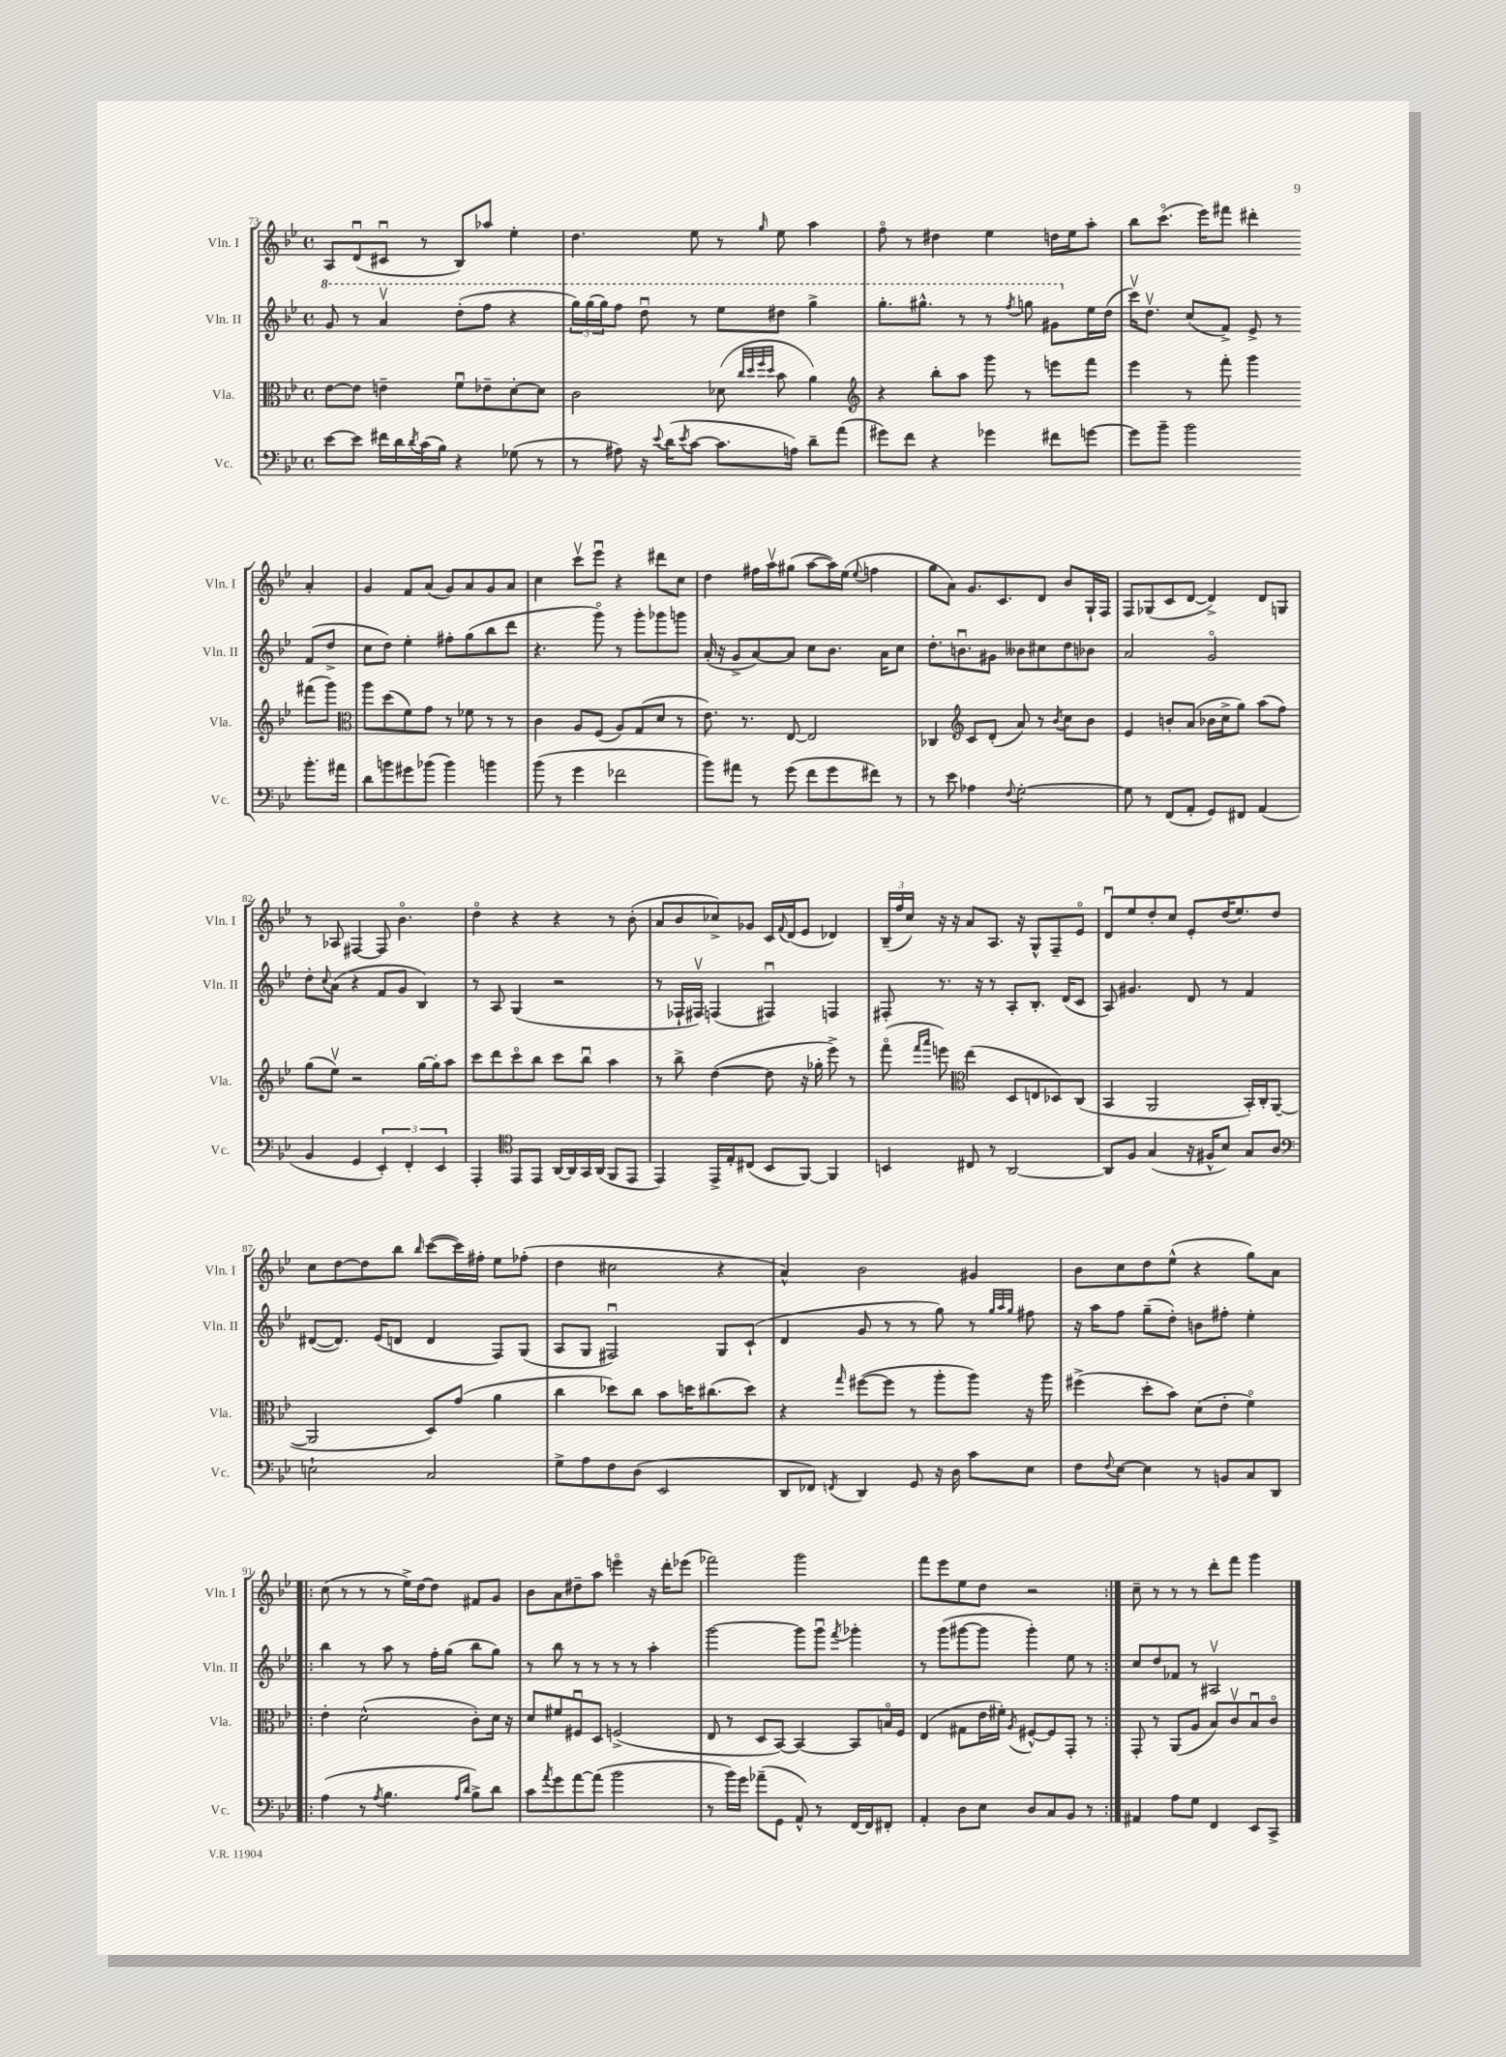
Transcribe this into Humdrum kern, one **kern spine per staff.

**kern	**kern	**kern	**kern
*staff4	*staff3	*staff2	*staff1
*clefF4	*clefC3	*clefG2	*clefG2
*k[b-e-]	*k[b-e-]	*k[b-e-]	*k[b-e-]
*M4/4	*M4/4	*M4/4	*M4/4
*met(c)	*met(c)	*met(c)	*met(c)
[8e-	[8e-	8gg	8A
8e-]	8e-]	8r	(8du
16f#	4e~	4aav	8c#u
16d	.	.	.
8qd	.	.	.
(16c	.	.	8r
16B-)	.	.	.
4r	8fu	(8ddd'	8B-)
.	8e-~	8fff	8aa-
(8G-	[8d'	4r	4ee-'
8r	8d]	.	.
=	=	=	=
8r	2c	24ggg)	4.dd
.	.	(24ggg	.
.	.	24ggg)	.
8A#)	.	8fff	.
16r	.	8dddu	.
8qqe-	.	.	.
(16d	.	.	.
8qe-	.	.	.
[8c	.	8r	8ee-
8.c]	(8d-	8eee-	8r
.	32qqcc	.	.
.	32qqdd	.	.
.	32qqff	.	.
.	32qqdd	.	16qqgg
.	8b-	8ddd#	8ee-
16A)	.	.	.
8d~	4a)	4ggg^	4aa
(8a	.	.	.
=	=	=	=
*	*clefG2	*	*
8g#)	4r	8.ggg'	8ffo
8f	.	.	8r
.	.	8.ggg#^^	.
4r	8bb-'	.	4dd#
.	8aa	8r	.
4g-	8ggg	8r	4ee-
.	.	8qfff	.
.	8r	8ggg	.
8f#	8eee	8gg#	16dd
.	.	.	16ee-
[8g	8fff	16ee-	8aa'
.	.	(16dd	.
=	=	=	=
8g]	4eee-	16cccv)	8bb-
.	.	8.ddv	.
8b-~	.	.	(8.ccco
2b-	8r	(8cc	.
.	.	.	16eee-)
.	8fff'	8f^)	8fff#
.	4ggg	8e-^	4ddd#'
.	.	8r	.
8.b-'	(8fff#	(8f	4a'
.	8ggg)	8dd^	.
16a#	.	.	.
=	=	=	=
*	*clefC3	*	*
8d	8aa	8cc	4g
8b	(8dd	8dd)	.
8g#	8f)	4ee-'	8f
(8b-	8g	.	(8a
4b-)	8r	8ff#'	8g)
.	8f-	(8gg	8a
4b	8r	8bb-	8g
.	8r	8ddd	8a
=	=	=	=
(8b-	4c	4.r	4cc
8r	.	.	.
4g	8A	.	8cccv
.	(8F	8gggo)	8eee-u
2f-	8A)	8r	4r
.	(8G	8ggg'	.
.	8d	8ggg-	8ddd#
.	8r	8ggg	8cc
=	=	=	=
8b-)	8.e-)	(16a'	4dd
.	.	16r	.
8a#	.	8g^	.
.	8.r	.	.
8r	.	[8a)	16ff#
.	.	.	16aav
(8g	[8E-	8a]	(8gg#
8f	2E-]	8cc	[8aa
8g	.	8.b-	16aa])
.	.	.	(16ee-
.	.	.	8qqee-
8f#)	.	.	4ff
.	.	16a	.
8r	.	8cc	.
=	=	=	=
8r	4C-	8.dd'	8gg
8e-	.	.	8a)
.	.	8.bu	.
*	*clefG2	*	*
4A-	8c	.	8.g
.	(8d'	8g#	.
.	.	.	8.c
8qqF	.	.	.
[2G'	8a)	8b--	.
.	8r	8cc#	8d
.	8qb-	.	.
.	8cc	8dd	8b-
.	8b-	8b-	16G`
.	.	.	16F
=	=	=	=
8G]	4e-	2a	8F
8r	.	.	(8G-
(8FF	8b'	.	8c
8AA'	(8a	.	[8d
8GG)	16b-	2go	4d^])
.	16cc^	.	.
8FF#	8gg)	.	.
(4AA	(8aa	.	8d
.	8ff)	.	8G
=	=	=	=
4BB-	(8gg	8dd'	8r
.	.	8qqcc	.
.	8ee-v)	(8a	8A-
4GG	2r	4r	[4F#
6EE-')	.	8f	8F#]
.	.	8g	4.b-o
6FF'	.	.	.
.	[16gg	4B-)	.
.	16gg']	.	.
6EE-	.	.	.
.	8aa	.	.
=	=	=	=
4AAA'	8ccc	8r	4ddo
.	8ddd	8A	.
*clefC4	*	*	*
8EE-	8ccco	(4G	4r
8EE-	8bb-	.	.
[16AA	8ccc	2r	4r
16AA]	.	.	.
16GG	8bb-u	.	.
(16AA	.	.	.
8FF	4aa	.	8r
8EE-	.	.	(8b-'
=	=	=	=
4EE-)	8r	8r	8a
.	8bb-^	16F-`	8b-
.	.	16F#v)	.
16EE-^	([4dd	(4F	8cc-^)
16E-'	.	.	.
(8C#	.	.	8g-
8BB-	8dd]	4F#u)	16c
.	.	.	8qqf
.	.	.	(16d
[8FF)	16r	.	8e-
.	16gg-'	.	.
4FF]	8eee-^)	4F	4d-)
.	8r	.	.
=	=	=	=
4BB	(8fffo	8F#'	(24B-~
.	.	.	24ff
.	.	.	24cc)
.	16qqfff	.	.
.	16qqaaa	.	.
.	8eee)	8.r	16r
.	.	.	16r
*	*clefC3	*	*
8C#	(4ee-	.	8a
.	.	16r	.
8r	.	8r	8.A
[2AA	8D	8A'	.
.	.	.	16r
.	8E	8.B-'	8G^^
.	8D-)	.	8F~
.	.	(16d	.
.	(8C	8c	8e-o
=	=	=	=
8AA]	4BB-	8A)	8du
8F	.	4.g#	8ee-
(4G	2AA	.	8dd'
.	.	.	8cc
16r	.	8d	8e-'
16F#^^	.	.	.
8B-)	.	8r	(16dd
.	.	.	8.ee-)
8G	16BB-')	4f	.
.	16C'	.	.
8A	([8AA	.	8dd
=	=	=	=
*clefF4	*	*	*
2E`	2AA]	([8d#	8cc
.	.	8.d#])	[8dd
.	.	.	8dd]
.	.	(16e-	.
.	.	8d	8bb-
.	.	.	16qqbb-
2C	8D)	4d	([8ccc
.	(8g	.	16ccc])
.	.	.	16ff#'
.	4a	8F)	8ee-
.	.	(8G	(8ff-'
=	=	=	=
8G^	4cc	8A	4dd
8A	.	8G	.
8F	8dd-)	2F#u)	2cc#
(8D	8cc	.	.
2EE-	8b-	.	.
.	16dd	.	.
.	(8.cc#	.	.
.	.	8G	4r
.	8dd)	(8c`	.
=	=	=	=
8DD	4r	4d	4a^^)
8FF-)	.	.	.
8qFF	16qqgg	.	.
4DD	([8ff#	8g	2b-
.	8ff#]	8r	.
8GG	8r	8r	.
16r	8aa'	8gg)	.
16D	.	.	.
8c	8aa)	8r	4g#
.	.	32qqgg	.
.	.	32qqaa	.
.	.	32qqgg	.
8E-	16r	8ff#	.
.	16aa	.	.
=	=	=	=
8F	(4ff#^	16r	8b-
.	.	16aa	.
8qqF	.	.	.
[8E-	.	8ff	8cc
4E-]	8dd'	(8gg~	8dd
.	8b-)	8dd')	(8ee-^^
8r	(8d	8b	4r
8BB	8e-'	8ff#'	.
8C	4fo)	4ee-'	8gg)
8DD	.	.	8a
=!|:	=!|:	=!|:	=!|:
(4A	4e-'	4bb-	(8cc
.	.	.	8r
8r	(2d^^	8r	8r
8qA	.	.	.
4.B-	.	8aa	8r
.	.	8r	16ee-^)
.	.	.	[16dd
.	.	16ff'	8dd]
.	.	(16gg	.
16qqA	.	.	.
16qqd	.	.	.
8B-^)	8c')	8bb-	8f#
8d	16d	8gg)	8g
.	16r	.	.
=	=	=	=
8c	8d	8r	8b-
8qa	.	.	.
8g	8f#	8bb-	8a
[8a	8F#u	8r	8dd#~
(8a]	8D	8r	8aa
2b-	(2F^	8r	4eeeo
.	.	8r	.
.	.	4aa'	16r
.	.	.	16ddd'
.	.	.	(8eee-
=	=	=	=
8r	8E-	[2ggg	2fff-)
16b-)	8r	.	.
16g	.	.	.
(8a-~	8D	.	.
8GG	[8BB-)	.	.
8AA^^)	4BB-_	8ggg]	2ggg
8r	.	8gggu	.
.	.	8qfff	.
[16FF	8BB-]	4ggg-'	.
16FF]	.	.	.
8FF#'	16Bo	.	.
.	16F	.	.
=	=	=	=
4AA'	(4E-	8r	8fff
.	.	(8ggg	8eee-
8D	8G#	[8ggg#	8ee-
8E-	16e-	8ggg#]	8dd
.	16f#')	.	.
.	8qA	.	.
8D	[8F#^^	4ggg#')	2r
8C	8F#]	.	.
8BB-	8GG'	8ee-	.
8r	8r	8r	.
=:|!	=:|!	=:|!	=:|!
4AA#	8GG'	8cc	8cc~
.	8r	8dd	8r
8A	(8AA	8f-	8r
8G	8A	8r	8r
4FF	8B-)	2A#v	8ddd'
.	8cv	.	8fff
8EE-	8B-u	.	4ggg
8CC^	8co	.	.
==	==	==	==
*-	*-	*-	*-
